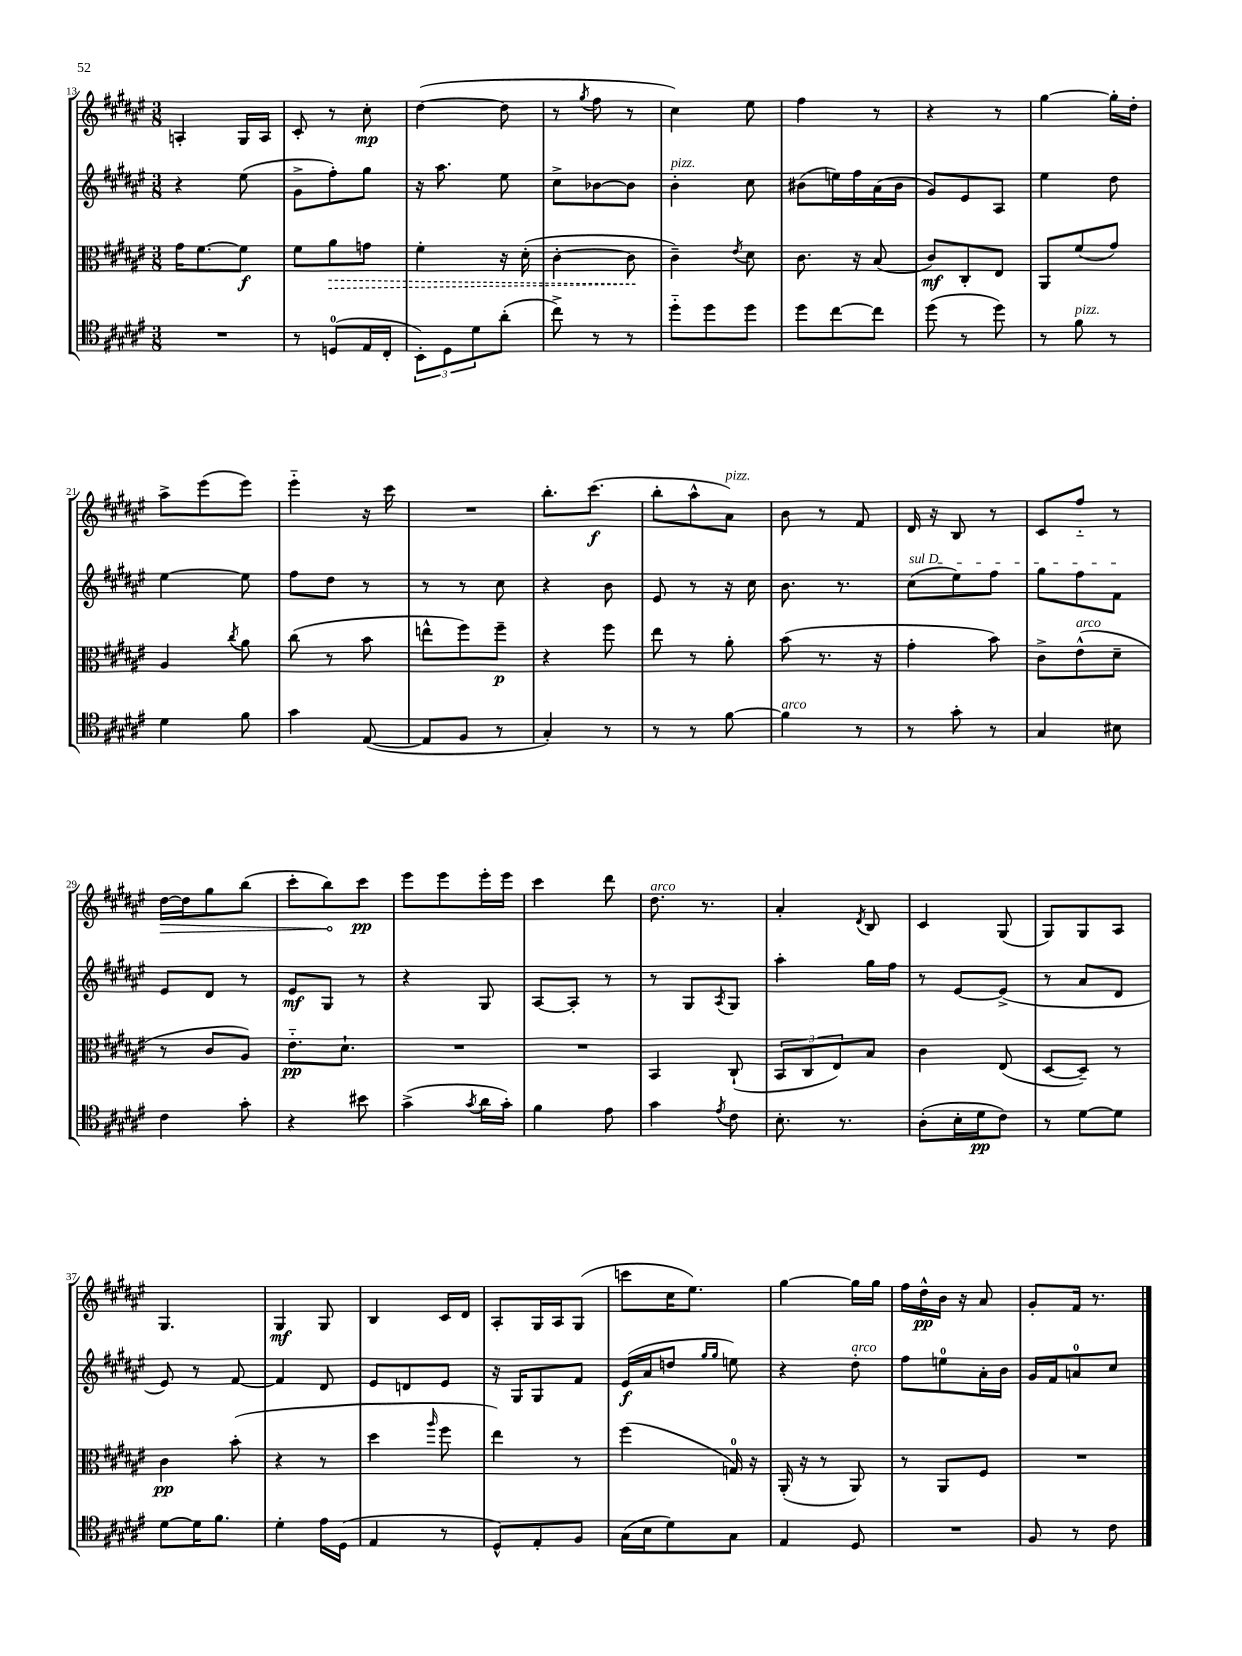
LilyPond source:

<<
\new StaffGroup <<
\new Staff = "s0" {
    \clef treble \key fis \major \numericTimeSignature \time 3/8
    a4-. gis16 a16 |
    cis'8-. r8 cis''8-.\mp |
    dis''4~( dis''8 |
    r8 \acciaccatura { gis''8 } fis''8 r8 |
    cis''4) eis''8 |
    fis''4 r8 |
    r4 r8 |
    gis''4~ gis''16-. dis''16-. |
    ais''8-> eis'''8( eis'''8) |
    eis'''4-_ r16 cis'''16 |
    R4. |
    b''8.-. cis'''8.\f( |
    b''8-. ais''8-^ ais'8^\markup { \italic "pizz." }) |
    b'8 r8 fis'8 |
    dis'16 r16 b8 r8 |
    cis'8 fis''8-_ r8 |
    \once \override Hairpin.circled-tip = ##t dis''16~\> dis''16 gis''8 b''8( |
    cis'''8-. b''8\!) cis'''8\pp |
    eis'''8 eis'''8 eis'''16-. eis'''16 |
    cis'''4 dis'''8 |
    dis''8.^\markup { \italic "arco" } r8. |
    ais'4-. \acciaccatura { dis'8 } b8 |
    cis'4 gis8( |
    gis8) gis8 ais8 |
    gis4. |
    gis4\mf gis8 |
    b4 cis'16 dis'16 |
    ais8-. gis16 ais16 gis8( |
    c'''8 cis''16 eis''8.) |
    gis''4~ gis''16 gis''16 |
    fis''16 dis''16-^\pp b'16 r16 ais'8 |
    gis'8-. fis'16 r8. \bar "|." |
}
\new Staff = "s1" {
    \clef treble \key fis \major \numericTimeSignature \time 3/8
    r4 eis''8( |
    gis'8-> fis''8-.) gis''8 |
    r16 ais''8. eis''8 |
    cis''8-> bes'8~ bes'8 |
    b'4-.^\markup { \italic "pizz." } cis''8 |
    bis'8( e''16) fis''16 ais'16( bis'16 |
    gis'8) eis'8 ais8 |
    eis''4 dis''8 |
    eis''4~ eis''8 |
    fis''8 dis''8 r8 |
    r8 r8 cis''8 |
    r4 b'8 |
    eis'8 r8 r16 cis''16 |
    b'8. r8. |
    \once \override TextSpanner.bound-details.left.text = \markup { \italic "sul D" } cis''8\startTextSpan( eis''8) fis''8 |
    gis''8 fis''8 fis'8\stopTextSpan |
    eis'8 dis'8 r8 |
    eis'8\mf gis8 r8 |
    r4 gis8 |
    ais8~ ais8-. r8 |
    r8 gis8 \acciaccatura { ais8 } gis8 |
    ais''4-. gis''16 fis''16 |
    r8 eis'8~ eis'8->( |
    r8 ais'8 dis'8 |
    eis'8) r8 fis'8~ |
    fis'4 dis'8 |
    eis'8 d'8 eis'8 |
    r16 gis16 gis8 fis'8 |
    eis'16\f( ais'16 d''8 \grace { gis''16 gis''16 } e''8) |
    r4 dis''8-.^\markup { \italic "arco" } |
    fis''8 e''8-0 ais'16-. b'16 |
    gis'16 fis'16 a'8-0 cis''8 \bar "|." |
}
\new Staff = "s2" {
    \clef alto \key fis \major \numericTimeSignature \time 3/8
    gis'16 fis'8.~ fis'8\f |
    fis'8 \once \override Hairpin.style = #'dashed-line ais'8\> g'8 |
    fis'4-. r16 dis'16-.( |
    cis'4~-. cis'8\! |
    cis'4--) \acciaccatura { eis'8 } dis'8 |
    cis'8. r16 b8( |
    cis'8\mf) cis8-. eis8 |
    ais,8 fis'8( gis'8) |
    ais4 \acciaccatura { cis''8 } ais'8 |
    cis''8( r8 b'8 |
    e''8-^ fis''8) fis''8--\p |
    r4 fis''8 |
    eis''8 r8 ais'8-. |
    b'8( r8. r16 |
    gis'4-. b'8) |
    cis'8-> eis'8-^^\markup { \italic "arco" }( dis'8-- |
    r8 cis'8 ais8) |
    eis'8.-_\pp dis'8.-! |
    R4. |
    R4. |
    b,4 cis8-!( |
    \tuplet 3/2 { b,8 cis8 eis8) } b8 |
    cis'4 eis8( |
    dis8~ dis8--) r8 |
    cis'4\pp b'8-.( |
    r4 r8 |
    dis''4 \grace { ais''16 } fis''8 |
    eis''4) r8 |
    fis''4( g16-0) r16 |
    ais,16-.( r16 r8 ais,8) |
    r8 ais,8 fis8 |
    R4. \bar "|." |
}
\new Staff = "s3" {
    \clef tenor \key fis \major \numericTimeSignature \time 3/8
    R4. |
    r8 d8-0( eis16 cis16-. |
    \tuplet 3/2 { b,8-.) dis8 dis'8 } ais'8-.( |
    cis''8->) r8 r8 |
    dis''8-_ dis''8 dis''8 |
    dis''8 cis''8~ cis''8 |
    dis''8( r8 dis''8) |
    r8 fis'8^\markup { \italic "pizz." } r8 |
    dis'4 fis'8 |
    gis'4 eis8~( |
    eis8 fis8 r8 |
    gis4-.) r8 |
    r8 r8 fis'8~ |
    fis'4^\markup { \italic "arco" } r8 |
    r8 gis'8-. r8 |
    gis4 bis8 |
    cis'4 gis'8-. |
    r4 bis'8 |
    gis'4->( \acciaccatura { gis'8 } ais'16 gis'16-.) |
    fis'4 eis'8 |
    gis'4 \acciaccatura { eis'8 } cis'8 |
    b8.-. r8. |
    ais8-.( b16-. dis'16\pp cis'8) |
    r8 dis'8~ dis'8 |
    dis'8~ dis'16 fis'8. |
    dis'4-. eis'16 dis16( |
    eis4 r8 |
    dis8-^) eis8-. fis8 |
    gis16( b16 dis'8) gis8 |
    eis4 dis8 |
    R4. |
    fis8 r8 cis'8 \bar "|." |
}
>>
>>
\layout { \context { \Score currentBarNumber = #13 } }
